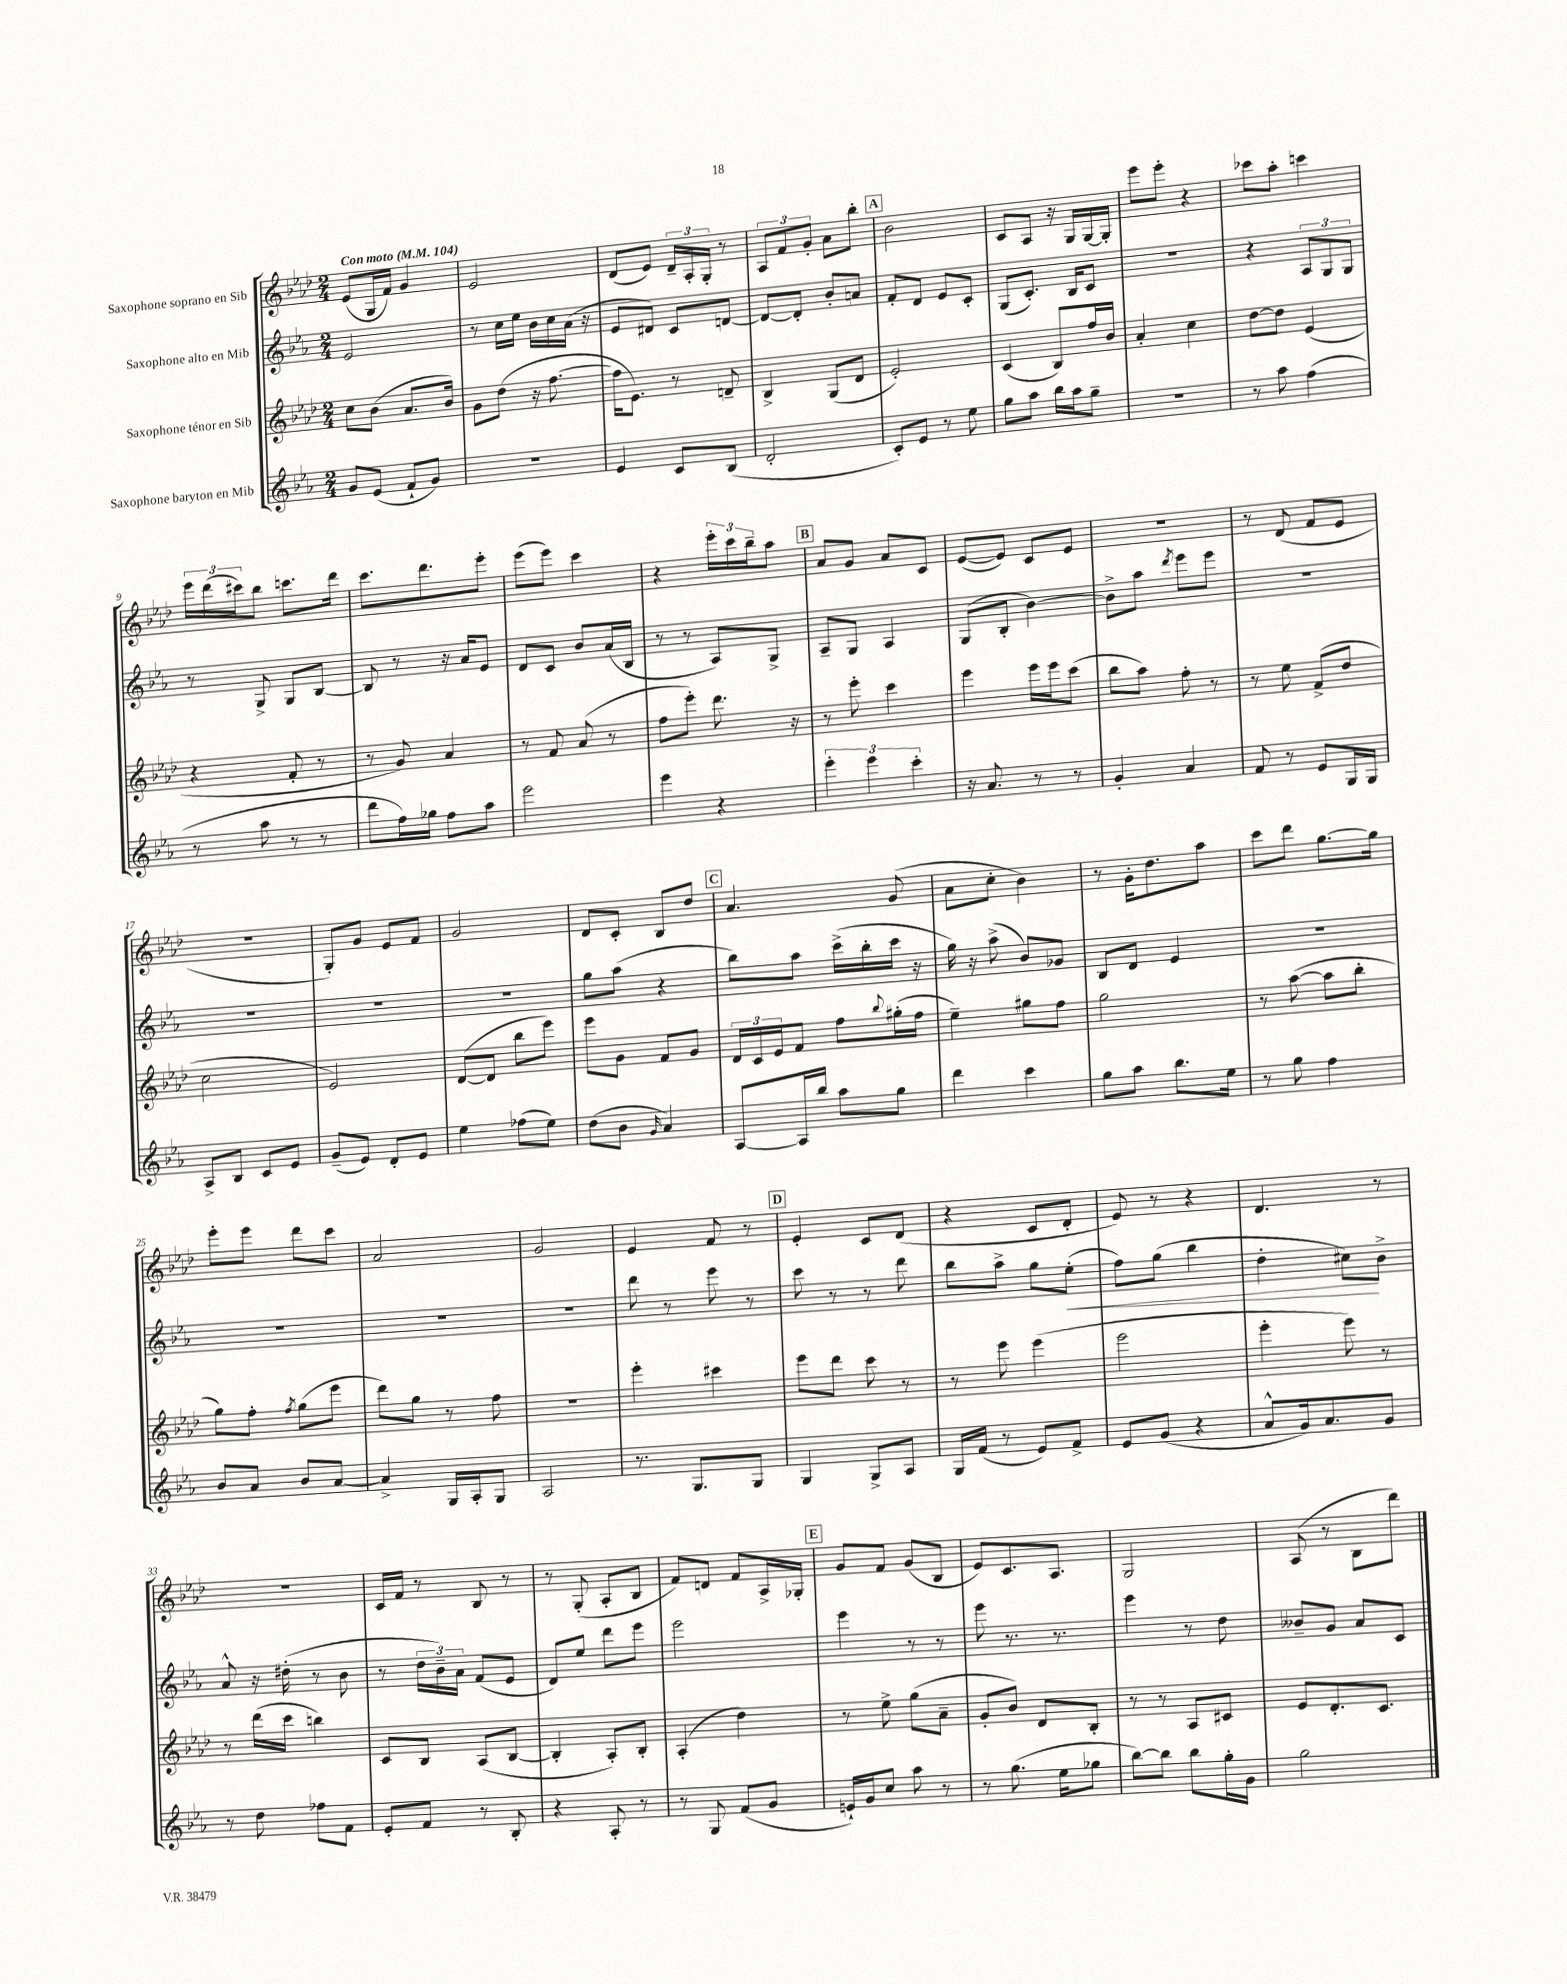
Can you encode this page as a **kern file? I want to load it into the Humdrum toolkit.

**kern	**kern	**kern	**kern
*staff4	*staff3	*staff2	*staff1
*clefG2	*clefG2	*clefG2	*clefG2
*k[b-e-a-]	*k[b-e-a-d-]	*k[b-e-a-]	*k[b-e-a-d-]
*M2/4	*M2/4	*M2/4	*M2/4
*MM104	*MM104	*MM104	*MM104
8g/L	8cc\L	2e-/	(8e-/L
(8e-/J	(8b-\J	.	16G/L
.	.	.	16f/JJ)
8f`/L	8.a-/L	.	4g/
8g/J)	.	.	.
.	16b-/Jk)	.	.
=	=	=	=
2r	8g\L	8r	2e-/
.	(8dd-\J	16cc\LL	.
.	.	16ee-\JJ	.
.	16r	16b-\LL	.
.	[8.ff\	16cc\	.
.	.	(16a-\JJ	.
.	.	16r	.
=	=	=	=
4e-/	16ff\]LK	8e-/L	(8d-/L
.	8.e-\J)	.	.
.	.	8d#/J)	8e-/J)
8c/L	8r	8c/L	24d-~/LL
.	.	.	24A-'/
.	.	.	24G'/JJ
(8B-/J	8d~/	[8d/J	8r
=	=	=	=
2d'/	4B-^/	8d/_L	12A-/L
.	.	.	12f/
.	.	8d'/]J	.
.	.	.	12g'/J
.	(8G/L	8b-'/L	8a-\L
.	8d-/J	8a/J	8bb-'\J
=	=	=	=
8c'/L)	2e-'/)	8f'/L	2b-\
8e-/J	.	8d/J	.
8r	.	8e-/L	.
8ee-\	.	8c'/J	.
=	=	=	=
8gg\L	(4c/	(8G/L	8c/L
8aa-\J	.	8.c'/J)	8A-/J
16bb-\LL	8B-/L)	.	16r
16aa-\J	.	16B-/LK	16G/LL
8gg~\J	16ff/L	8c/J	[16G/
.	16b-/JJ	.	16G'/]JJ
=	=	=	=
2r	4a-'/	2r	8eee-\L
.	.	.	8eee-'\J
.	4cc\	.	4r
=	=	=	=
8r	[8dd-\L	4r	8ccc-\L
8aa-\	8dd-\]J	.	8aa-'\J
(4ff\	(4e-/	12A-/L	4ccc\
.	.	12G/	.
.	.	12G/J	.
=	=	=	=
8r	4r	8r	24eee-\LL
.	.	.	(24ddd-\
.	.	.	24ccc#\J)
8aa-\	.	8G^/	8bb-\J
8r	8f'/	8G/L	8.ccc\L
8r	8r	[8B-/J	.
.	.	.	16ddd-\Jk
=	=	=	=
8ddd\L	8r	8B-/]	8.ccc\L
16ff\L)	8g/)	8r	.
16gg-\JJ	.	.	8.ddd-\
8ff\L	4a-/	16r	.
.	.	16a-/LK	.
8aa-\J	.	8e-/J	8eee-'\J
=	=	=	=
2eee-\	8r	8d/L	(8eee-\L
.	8f/	8c/J	8eee-\J)
.	(8a-/	8b-/L	4ccc\
.	8r	(16a-/L	.
.	.	16B-/JJ	.
=	=	=	=
4eee-\	8ff\L	8r	4r
.	8eee-'\J)	8r	.
4r	8.ddd-\	8A-/L)	24eee-'\LL
.	.	.	24ccc\
.	.	.	24bb-~\J
.	.	8G^/J	8aa-\J
.	16r	.	.
=	=	=	=
6eee-'\	8r	8A-~/L	8a-/L
.	8eee-'\	8G/J	8g/J
6eee-\	.	.	.
.	4ccc\	4A-/	8a-/L
6ccc'\	.	.	.
.	.	.	8c/J
=	=	=	=
16r	4eee-\	(8G/L	([8e-/L
8.a-/	.	.	.
.	.	8B-'/J	8e-/]J)
8r	16eee-\LL	[4b-\)	8c/L
.	16eee-\J	.	.
8r	(8ccc\J	.	8e-/J
=	=	=	=
4g'/	8bb-\L	8b-^\]L	2r
.	8aa-\J)	8aa-\J	.
.	.	8qddd/	.
4a-/	8ff'\	8eee-\L	.
.	8r	8eee-\J	.
=	=	=	=
8f/	8r	2r	8r
8r	8ee-\	.	(8d-/
8e-/L	(8f^/L	.	8f/L
16G/L	8dd-/J	.	8e-/J
16G/JJ	.	.	.
=	=	=	=
8A-^/L	2cc\	2r	2r
8B-/J	.	.	.
8c/L	.	.	.
8e-/J	.	.	.
=	=	=	=
(8g~/L	2e-/)	2r	8G'/L)
8e-/J)	.	.	8g/J
8d'/L	.	.	8e-/L
8e-/J	.	.	8f/J
=	=	=	=
4ee-\	([8d-/L	2r	2g/
.	8d-/]J	.	.
(8ff-\L	8bb-\L	.	.
8ee-\J)	8eee-\J)	.	.
=	=	=	=
(8dd\L	8eee-\L	8gg\L	8d-/L
8b-\J	8g\J	(8aa-\J	8c'/J
16qqg/	.	.	.
4a-/)	8f/L	4r	8B-/L
.	8g/J	.	8dd-/J
=	=	=	=
[8A-/L	24d-/LL	8bb-\L)	4.a-/
.	24c/	.	.
.	24e-/J	.	.
16A-/]L	8f/J	8aa-\J	.
16bb-/JJ	.	.	.
8aa-\L	8ff\L	(16ccc^\LL	.
.	.	16bb-'\	.
.	8qqbb-/	.	.
8gg\J	(16gg#'\L	16ccc\JJ	(8g/
.	16ff\JJ	16r	.
=	=	=	=
4ddd\	4ee-~\)	16gg\)	8a-\L
.	.	16r	.
.	.	(8aa-^\	8cc'\J
4ccc\	8gg#\L	8b-/L)	4b-\)
.	8ff\J	8g-/J	.
=	=	=	=
8gg\L	2gg\	8B-/L	8r
8aa-\J	.	8d/J	16g'\LK
.	.	.	8.dd-\
8.bb-\L	.	4e-/	.
.	.	.	8aa-\J
16ee-\Jk	.	.	.
=	=	=	=
8r	8r	2r	8ccc\L
8gg\	([8aa-\	.	8ddd-\J
4ff\	8aa-\]L	.	[8.gg\L
.	8bb-'\J	.	.
.	.	.	16gg\]Jk
=	=	=	=
8b-/L	8gg\L)	2r	8eee-'\L
8a-/J	8ff'\J	.	8eee-\J
.	8qff/	.	.
8b-/L	(8gg\L	.	8ddd-\L
[8a-/J	8eee-\J	.	8ccc\J
=	=	=	=
4a-^/]	8ddd-\L)	2r	2a-/
.	8gg\J	.	.
16G/LL	8r	.	.
16A-'/J	.	.	.
8G/J	8ff\	.	.
=	=	=	=
2A-/	2r	2r	2g/
=	=	=	=
8.r	4eee-'\	8ddd\	4e-/
.	.	8r	.
8.G/L	.	.	.
.	4ccc#\	8eee-\	8f/
8G/J	.	8r	8r
=	=	=	=
4G/	8eee-\L	8ccc\	4e-'/
.	8ddd-\J	8r	.
8G^/L	8ccc\	8r	8c/L
8A-/J	8r	8ddd\	(8d-/J
=	=	=	=
16G/LL	8r	8bb-\L	4r
(16f/JJ	.	.	.
8r	8eee-\	8aa-^\J	.
8e-/L)	(4eee-\	8gg\L	8c/L
8f^/J	.	(8ee-'\J	8d-'/J
=	=	=	=
8e-/L	2eee-\	8ff\L)	8e-/)
(8g/J	.	(8gg\J	8r
4r	.	4bb-\	4r
=	=	=	=
8a-^^/L	4eee-'\	4dd'\	4.d-/
16g/k)	.	.	.
8.a-/	.	.	.
.	8eee-\)	8cc#\L)	.
8g/J	8r	8b-^\J	8r
=	=	=	=
8r	8r	8a-^^/	2r
8dd\	(16ddd-\LL	16r	.
.	16ccc\JJ	(16dd#'\	.
8ff-\L	4bb\)	8r	.
8f\J	.	8b-\	.
=	=	=	=
8e-'/L	8c/L	8r	16c/LL
.	.	.	16f/JJ
8f/J	8B-/J	24dd\LL	8r
.	.	24b-~\)	.
.	.	24a-\JJ	.
8r	(8A-/L	(8f/L	8B-/
8B-'/	[8B-/J	8e-/J	8r
=	=	=	=
4r	4B-'/]	8d/L)	8r
.	.	8ee-/J	(8G'/
8A-'/	8A-'/L)	8ddd\L	8A-'/L
8r	8B-'/J	8eee-\J	8B-/J
=	=	=	=
8r	(4A-'/	2eee-\	8f/L)
8G/	.	.	8d/J
(8f/L	4dd-\)	.	8f/L
8g/J	.	.	16A-^/L
.	.	.	16G-'/JJ
=	=	=	=
16e`/LL)	8r	4eee-\	8g/L
16g/J	.	.	.
8cc/J	8ee-^\	.	8f/J
8aa-\	(8gg\L	8r	(8g/L
8r	8a-~\J	8r	8B-/J
=	=	=	=
8r	8g'/L	8eee-\	8e-/L)
(8.gg\	8b-/J)	8.r	8.c/
.	8d-/L	.	.
16ee-\LK	.	8.r	8.A-/J
8gg-\J	8B-'/J	.	.
=	=	=	=
[8bb-\L)	8r	4eee-\	2G/
8bb-\]J	8r	.	.
8bb-\L	8A-/L	8r	.
16gg'\L	8c#/J	8dd\	.
16g\JJ	.	.	.
=	=	=	=
2gg\	8e-/L	8b--~/L	(8A-/
.	8.d-'/	8g/J	8r
.	.	8a-/L	8B-\L
.	8.c/J	.	.
.	.	8c/J	8ddd-\J)
==	==	==	==
*-	*-	*-	*-
